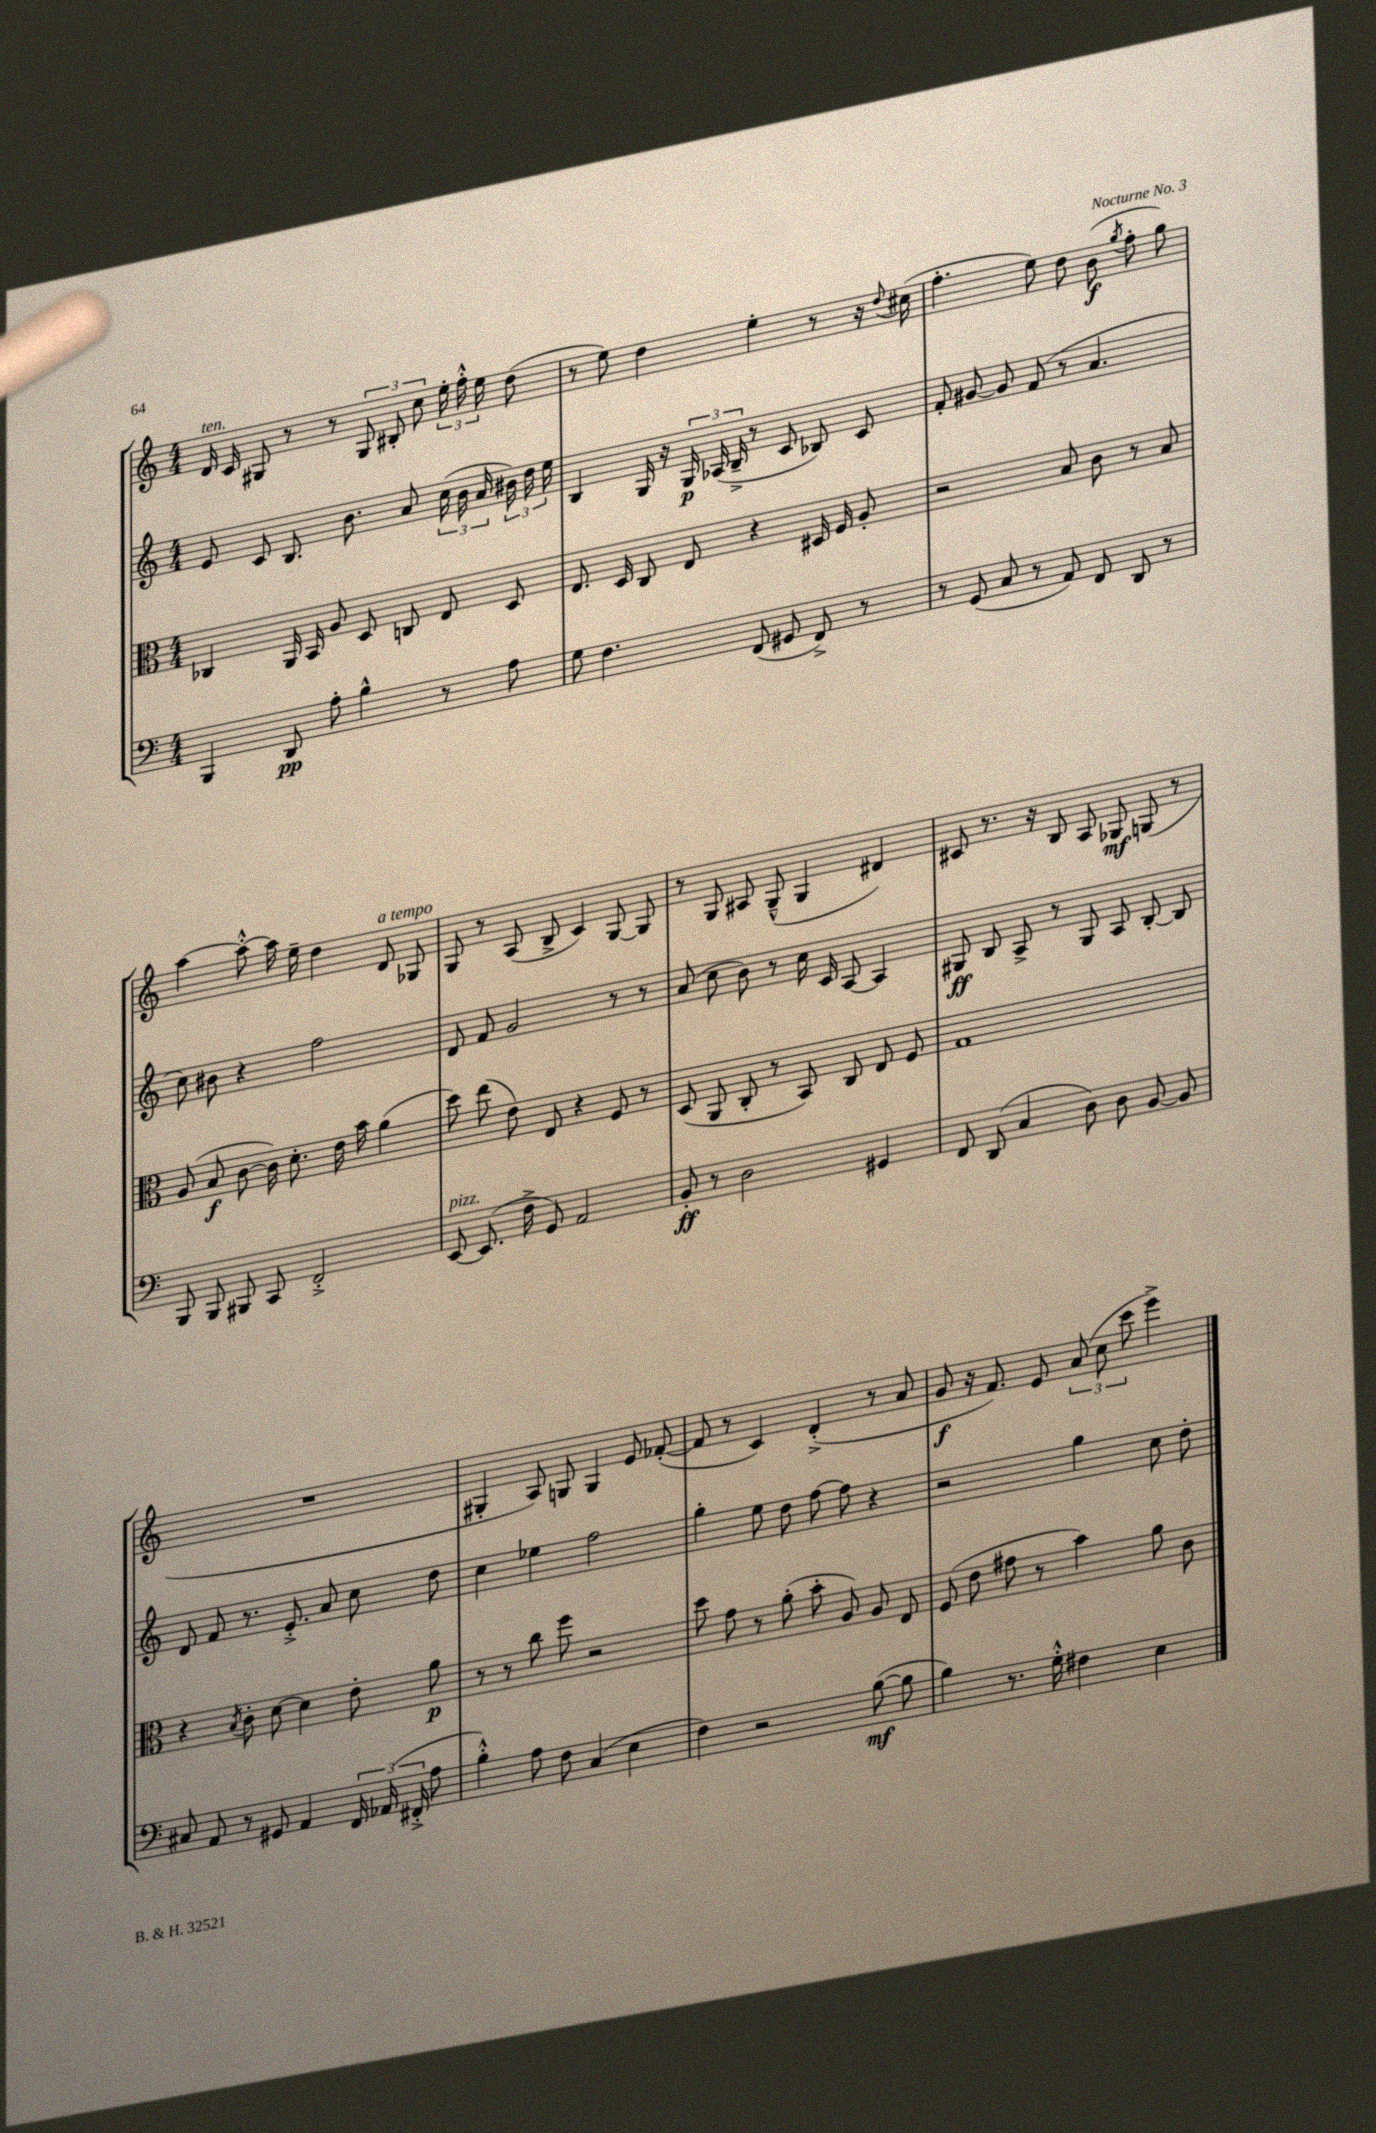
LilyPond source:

<<
\new StaffGroup <<
\new Staff = "s0" {
    \clef treble \key c \major \numericTimeSignature \time 4/4
    \autoBeamOff d'16^\markup { \italic "ten." } c'16 gis8 r8 r8 \tuplet 3/2 { gis8 bis8-. c''8 } \tuplet 3/2 { e''16-. f''16-.-^ e''16 } d''8( |
    r8 e''8) d''4 e''4-. r8 r16 \appoggiatura { d''8 } cis''16( |
    f''4.-. e''8) d''8 b'8\f( \acciaccatura { g''8 } f''8-. g''8) |
    a''4~ a''8~-.-^ a''16 e''16-- d''4 d'8^\markup { \italic "a tempo" } ges8 |
    g8 r8 a8( b8-> c'4) g8~ g8 |
    r8 g8 ais8 g8---^( g4 dis'4) |
    cis'8 r8. r16 b8 a8 ges8\mf g8( r8 |
    R1 |
    gis4-. a8) g8 g4 e'8 fes'8~-.( |
    fes'8 r8 c'4) d'4-.->( r8 a'8 |
    g'8\f r16 f'8.) e'8 \tuplet 3/2 { a'8( c''8 c'''8 } e'''4->) \bar "|." |
}
\new Staff = "s1" {
    \clef treble \key c \major \numericTimeSignature \time 4/4
    \autoBeamOff e'8 c'8 b8. b'8. a'8 \tuplet 3/2 { c''16( b'16 a'16 } \tuplet 3/2 { bis'16) d''16 e''16 } |
    b4 g16 r16 \tuplet 3/2 { g16\p aes16( b16---> } r8 c'8 bes8) c'8 |
    f'8-. gis'8~ gis'8 f'8( r8 a'4. |
    c''8) bis'8 r4 f''2 |
    d'8 f'8 g'2 r8 r8 |
    a'8( c''8 b'8) r8 c''16 c'16 a8~ a4 |
    gis8\ff b8 a8-> r8 gis8 a8 b8~-. b8 |
    d'8 f'8 r8. e'8.-.-> a'8 c''8 d''8 |
    c''4 ees''4 f''2 |
    g''4-. e''8 d''8 f''8~ f''8 r4 |
    r2 g''4 c''8 d''8-. \bar "|." |
}
\new Staff = "s2" {
    \clef alto \key c \major \numericTimeSignature \time 4/4
    \autoBeamOff ces4 a,16 b,16 a8 d8 c8 e8 d8 |
    e8. d16 c8 e8 r4 dis16 f16 a8-. |
    r2 b8 c'8 r8 b8 |
    a8( b8\f c'8~ c'16) d'8.-. e'16 b'16 a'4( |
    d''8) e''8( e'8) e8 r4 f8 r8 |
    d8( a,8 c8-. r8 b,8) c8 e8 f8 |
    g1 |
    r4 \acciaccatura { b8 } c'8-. d'8~ d'4 e'8-. a'8\p |
    r8 r8 c''8 f''8 r2 |
    d''8 g'8 r8 a'8-.( b'8-. a8) a8 e8 |
    f8( e'8 gis'8 r8 b'4) a'8 c'8 \bar "|." |
}
\new Staff = "s3" {
    \clef bass \key c \major \numericTimeSignature \time 4/4
    \autoBeamOff b,,4 d,8\pp a8-. b4-^ r8 a8 |
    g8 f4. f,8( gis,8 f,8->) r8 |
    r8 g,8( c8 r8 a,8) f,8 d,8 r8 |
    b,,8 b,,8 bis,,8 c,8 f,2-.-> |
    e,8~^\markup { \italic "pizz." } e,8.( f16-> g,8) a,2 |
    b,8-.\ff r8 d2 gis,4 |
    f,8 d,8( c4 d8) d8 b,8~ b,8 |
    cis8 a,8 r8 gis,8 a,4 \tuplet 3/2 { f,16 aes,16( fis,16-.-> } a8 |
    b4-.-^) a8 f8 c4( e4 |
    f4) r2 b8~\mf( b8 |
    b4) r8. g16-.-^ fis4 e4 \bar "|." |
}
>>
>>
\layout { \context { \Score \remove "Bar_number_engraver" } }
